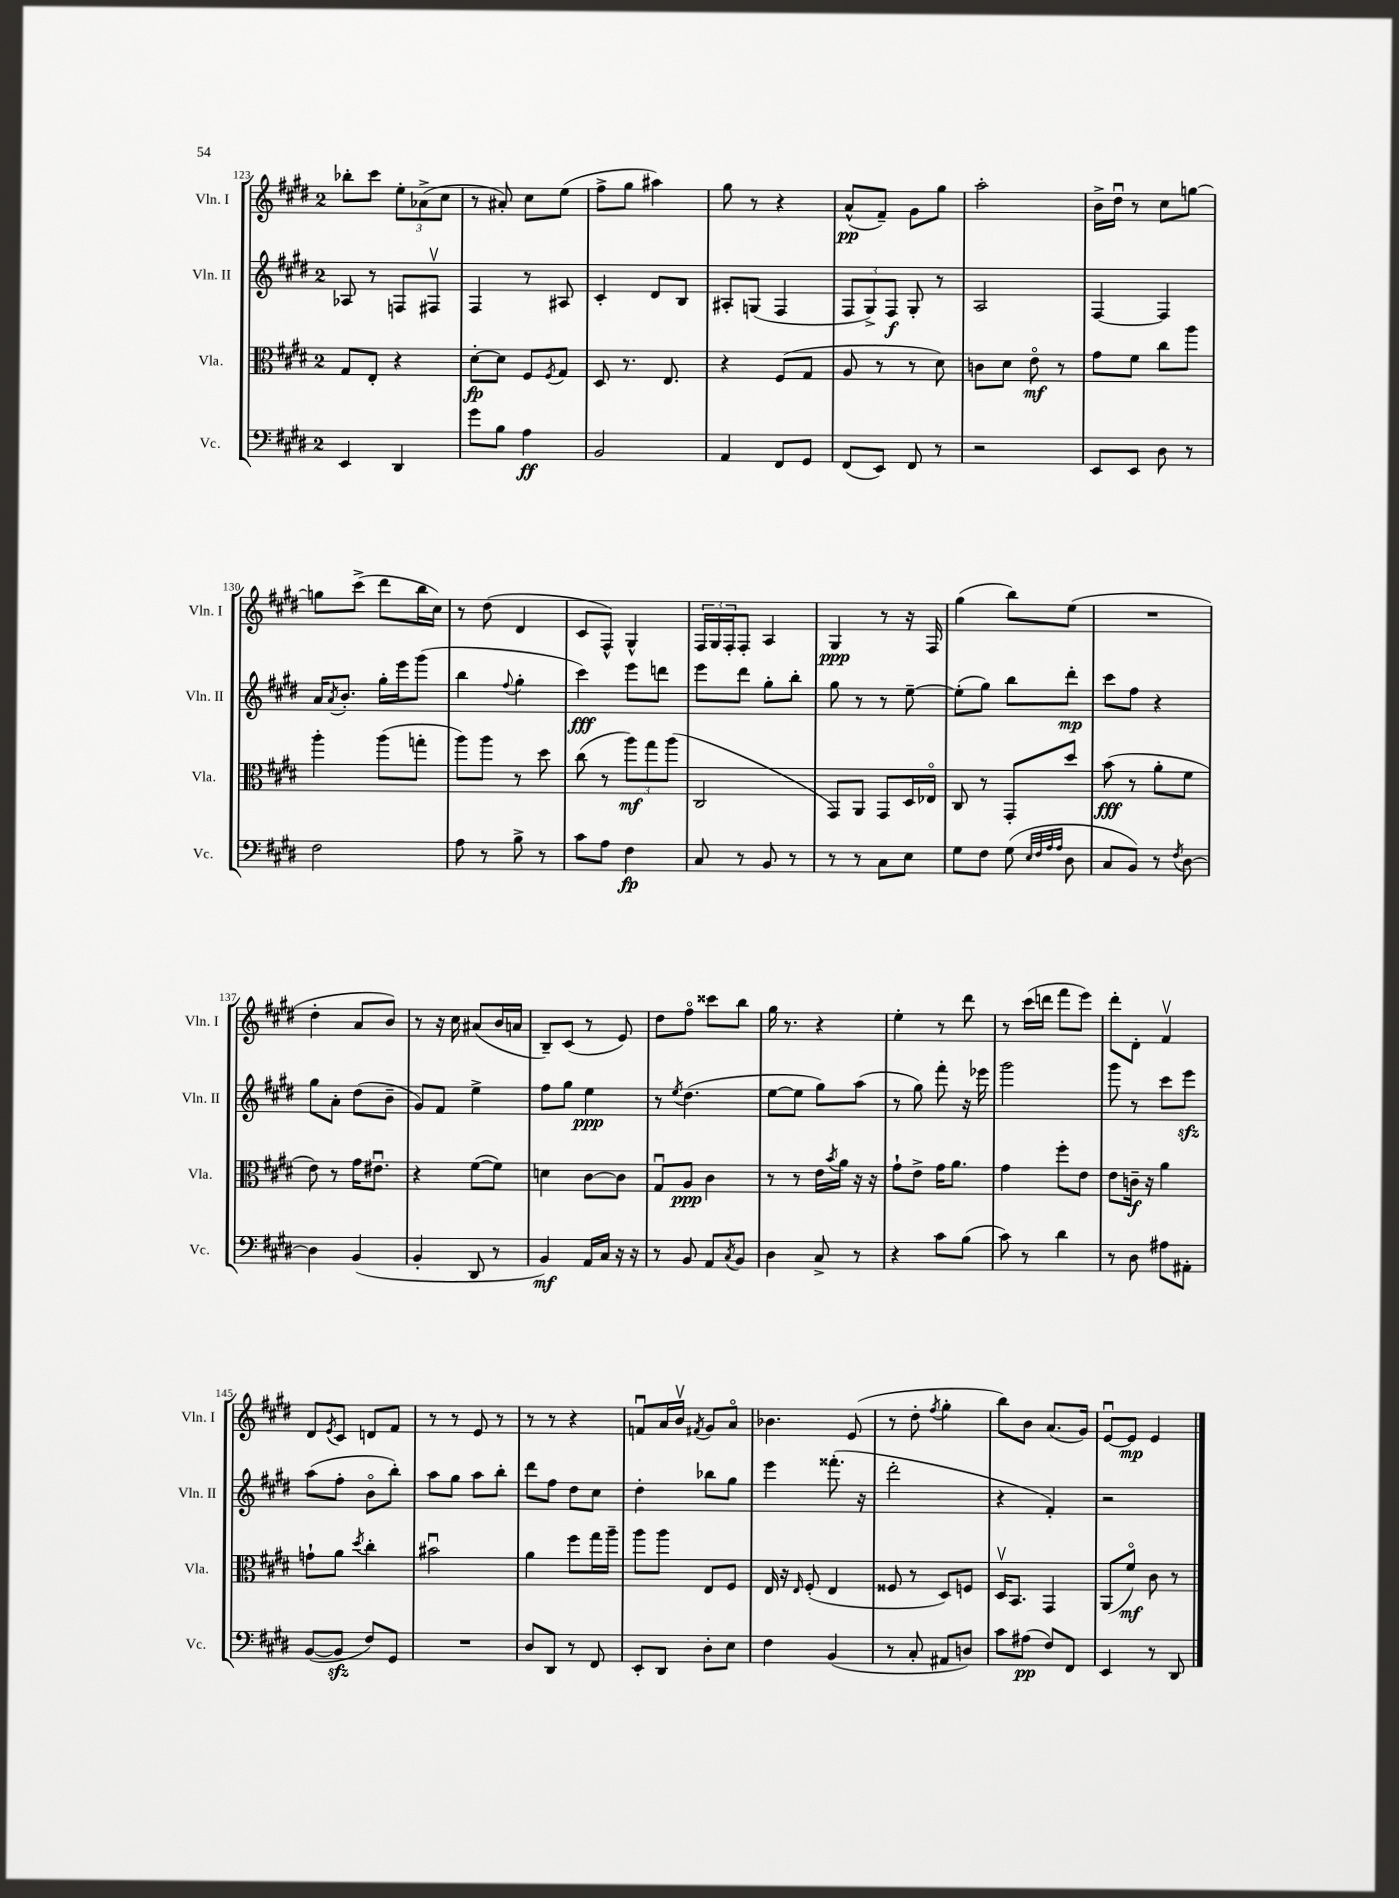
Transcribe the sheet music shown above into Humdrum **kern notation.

**kern	**dynam	**kern	**dynam	**kern	**dynam	**kern	**dynam
*part4	*part4	*part3	*part3	*part2	*part2	*part1	*part1
*staff4	*staff4	*staff3	*staff3	*staff2	*staff2	*staff1	*staff1
*I"Vc.	*	*I"Vla.	*	*I"Vln. II	*	*I"Vln. I	*
*I'Vc.	*	*I'Vla.	*	*I'Vln. II	*	*I'Vln. I	*
*clefF4	*	*clefC3	*	*clefG2	*	*clefG2	*
*k[f#c#g#d#]	*	*k[f#c#g#d#]	*	*k[f#c#g#d#]	*	*k[f#c#g#d#]	*
*M2/4	*	*M2/4	*	*M2/4	*	*M2/4	*
=123	=123	=123	=123	=123	=123	=123	=123
4EE/	.	8G#/L	.	8A-X/	.	8bb-X'\L	.
.	.	8E'/J	.	8r	.	8ccc#\J	.
4DD#/	.	4r	.	8Fn/L	.	12ee'\L	.
.	.	.	.	.	.	(12a-X^\	.
.	.	.	.	8F#Xv/J	.	.	.
.	.	.	.	.	.	12cc#\J	.
=124	=124	=124	=124	=124	=124	=124	=124
8g#\L	.	[8d#'\L	fp	4F#/	.	8r	.
8B\J	.	8d#\J]	.	.	.	8a#X'/)	.
4A\	ff	8F#/L	.	8r	.	8cc#\L	.
.	.	8qF#/	.	.	.	.	.
.	.	8G#/J	.	8A#X/	.	(8ee\J	.
=125	=125	=125	=125	=125	=125	=125	=125
2BB/	.	8D#/	.	4c#'/	.	8ff#^\L	.
.	.	8.r	.	.	.	8gg#\J	.
.	.	.	.	8d#/L	.	4aa#X\)	.
.	.	8.E/	.	.	.	.	.
.	.	.	.	8B/J	.	.	.
=126	=126	=126	=126	=126	=126	=126	=126
4AA/	.	4r	.	8A#X'/L	.	8gg#\	.
.	.	.	.	(8Gn/J	.	8r	.
8FF#/L	.	(8F#/L	.	4F#/	.	4r	.
8GG#/J	.	8G#/J	.	.	.	.	.
=127	=127	=127	=127	=127	=127	=127	=127
(8FF#/L	.	8A/	.	12F#/L	.	(8a^^/L	pp
.	.	.	.	12G#^/)	.	.	.
8EE/J)	.	8r	.	.	.	8f#~/J)	.
.	.	.	.	12F#/J	f	.	.
8FF#/	.	8r	.	8G#'/	.	8g#\L	.
8r	.	8d#\)	.	8r	.	8gg#\J	.
=128	=128	=128	=128	=128	=128	=128	=128
2r	.	8cn\L	.	2A/	.	2aa'\	.
.	.	8d#\J	.	.	.	.	.
.	.	8e\	mf	.	.	.	.
.	.	8r	.	.	.	.	.
=129	=129	=129	=129	=129	=129	=129	=129
8EE/L	.	8g#\L	.	[4F#/	.	16b^\LL	.
.	.	.	.	.	.	16dd#u\JJ	.
8EE/J	.	8f#\J	.	.	.	8r	.
8D#\	.	8cc#\L	.	4F#/]	.	8cc#\L	.
8r	.	8aa\J	.	.	.	[8ggn\J	.
!!LO:LB:g=z
=130	=130	=130	=130	=130	=130	=130	=130
2F#\	.	4aa'\	.	16a/KL	.	8ggn\L]	.
.	.	.	.	8qa/	.	.	.
.	.	.	.	8.b'/J	.	.	.
.	.	.	.	.	.	(8ccc#^\J	.
.	.	(8aa\L	.	16gg#'\LL	.	8ddd#\L	.
.	.	.	.	16eee\J	.	.	.
.	.	8ggn'\J	.	(8ggg#\J	.	16bb\L	.
.	.	.	.	.	.	16cc#\JJ)	.
=131	=131	=131	=131	=131	=131	=131	=131
8A\	.	8aa\L)	.	4bb\	.	8r	.
8r	.	8aa\J	.	.	.	(8dd#\	.
.	.	.	.	8qqff#/	.	.	.
8B^\	.	8r	.	4gg#'\	.	4d#/	.
8r	.	8dd#\	.	.	.	.	.
=132	=132	=132	=132	=132	=132	=132	=132
8c#\L	.	(8cc#\	.	4ccc#\)	fff	8c#/L	.
8A\J	.	8r	.	.	.	8F#^^/J)	.
4F#\	fp	12aa\L)	mf	8eee\L	.	4G#^^/	.
.	.	12gg#\	.	.	.	.	.
.	.	.	.	8dddn\J	.	.	.
.	.	(12aa\J	.	.	.	.	.
=133	=133	=133	=133	=133	=133	=133	=133
8C#/	.	2C#/	.	8eee\L	.	24F#/LL	.
.	.	.	.	.	.	24G#/	.
.	.	.	.	.	.	24F#'/J	.
8r	.	.	.	8ddd#\J	.	8F#'/J	.
8BB/	.	.	.	8gg#'\L	.	4A/	.
8r	.	.	.	8bb'\J	.	.	.
=134	=134	=134	=134	=134	=134	=134	=134
8r	.	8GG#/L)	.	8gg#\	.	4G#/	ppp
8r	.	8AA/J	.	8r	.	.	.
8C#\L	.	8GG#/L	.	8r	.	8r	.
8E\J	.	16D#/L	.	[8ee~\	.	16r	.
.	.	16E-X/JJ	.	.	.	16F#/	.
=135	=135	=135	=135	=135	=135	=135	=135
8G#\L	.	8C#/	.	(8ee'\L]	.	(4gg#\	.
8F#\J	.	8r	.	8gg#\J)	.	.	.
(8G#\	.	8GG#'/L	.	8bb\L	.	8bb\L)	.
32qqE/LLL	.	.	.	.	.	.	.
32qqF#/	.	.	.	.	.	.	.
32qqA/	.	.	.	.	.	.	.
32qqA/JJJ	.	.	.	.	.	.	.
8D#\	.	8dd#/J	.	8ddd#'\J	mp	(8ee\J	.
=136	=136	=136	=136	=136	=136	=136	=136
8C#/L	.	(8b\	fff	8ccc#\L	.	2r	.
8BB/J)	.	8r	.	8ff#\J	.	.	.
8r	.	8a'\L	.	4r	.	.	.
8qF#/	.	.	.	.	.	.	.
[8D#\	.	8f#\J	.	.	.	.	.
!!LO:LB:g=z
=137	=137	=137	=137	=137	=137	=137	=137
4D#\]	.	8e\)	.	8gg#\L	.	4dd#'\	.
.	.	8r	.	8a'\J	.	.	.
(4BB/	.	16g#\KL	.	(8dd#\L	.	8a/L	.
.	.	8.e#Xu\J	.	.	.	.	.
.	.	.	.	8b~\J	.	8b/J)	.
=138	=138	=138	=138	=138	=138	=138	=138
4BB'/	.	4r	.	8g#/L)	.	8r	.
.	.	.	.	8f#/J	.	16r	.
.	.	.	.	.	.	16cc#\	.
8DD#/	.	([8f#\L	.	4ee^\	.	(8a#X/L	.
8r	.	8f#\J])	.	.	.	16b/L	.
.	.	.	.	.	.	16an/JJ	.
=139	=139	=139	=139	=139	=139	=139	=139
4BB/)	mf	4dn\	.	8ff#\L	.	8B~/L)	.
.	.	.	.	8gg#\J	.	(8c#/J	.
16AA/LL	.	[8c#\L	.	4ee\	ppp	8r	.
16C#/JJ	.	.	.	.	.	.	.
16r	.	8c#\J]	.	.	.	8e/)	.
16r	.	.	.	.	.	.	.
=140	=140	=140	=140	=140	=140	=140	=140
8r	.	8G#u/L	.	8r	.	8dd#\L	.
.	.	.	.	8qee/	.	.	.
8BB/	.	8A/J	ppp	(4.dd#\	.	8ff#\J	.
8AA/L	.	4c#\	.	.	.	8ccc##X\L	.
8qC#/	.	.	.	.	.	.	.
8BB/J	.	.	.	.	.	8bb\J	.
=141	=141	=141	=141	=141	=141	=141	=141
4D#\	.	8r	.	[8ee\L	.	16gg#\	.
.	.	.	.	.	.	8.r	.
.	.	8r	.	8ee\J]	.	.	.
8C#^/	.	16e\LL	.	8gg#\L)	.	4r	.
.	.	8qb/	.	.	.	.	.
.	.	16a\JJ	.	.	.	.	.
8r	.	16r	.	(8aa\J	.	.	.
.	.	16r	.	.	.	.	.
=142	=142	=142	=142	=142	=142	=142	=142
4r	.	8g#`\L	.	8r	.	4ee'\	.
.	.	8e^\J	.	8gg#\)	.	.	.
8c#\L	.	16g#\KL	.	8fff#'\	.	8r	.
.	.	8.a\J	.	.	.	.	.
(8B\J	.	.	.	16r	.	8ddd#\	.
.	.	.	.	16eee-X\	.	.	.
=143	=143	=143	=143	=143	=143	=143	=143
8c#\)	.	4g#\	.	2ggg#\	.	8r	.
8r	.	.	.	.	.	(16ccc#\LL	.
.	.	.	.	.	.	16dddn\JJ	.
4d#\	.	8ff#'\L	.	.	.	8fff#\L	.
.	.	8e\J	.	.	.	8eee\J)	.
=144	=144	=144	=144	=144	=144	=144	=144
8r	.	8e\L	.	8ggg#\	.	8ddd#'\L	.
8D#\	.	16cn~\Jk	f	8r	.	8d#'\J	.
.	.	16r	.	.	.	.	.
8A#X\L	.	4a\	.	8ccc#\L	.	4f#v/	.
8AA#X'\J	.	.	.	8eeezz\J	.	.	.
!!LO:LB:g=z
=145	=145	=145	=145	=145	=145	=145	=145
([8BB/L	.	8gn`\L	.	(8aa\L	.	8d#/L	.
.	.	.	.	.	.	8qe/	.
8BBzz/J]	.	8a\J	.	8ff#'\J	.	8c#/J	.
.	.	8qdd#/	.	.	.	.	.
8F#/L)	.	4cc#'\	.	8b\L	.	8dn/L	.
8GG#/J	.	.	.	8bb'\J)	.	8f#/J	.
=146	=146	=146	=146	=146	=146	=146	=146
2r	.	2b#Xu\	.	8aa\L	.	8r	.
.	.	.	.	8gg#\J	.	8r	.
.	.	.	.	8aa\L	.	8e/	.
.	.	.	.	8bb'\J	.	8r	.
=147	=147	=147	=147	=147	=147	=147	=147
8D#/L	.	4a\	.	8ddd#\L	.	8r	.
8DD#/J	.	.	.	8ff#\J	.	8r	.
8r	.	8ff#\L	.	8dd#\L	.	4r	.
8FF#/	.	16gg#\L	.	8cc#\J	.	.	.
.	.	16aa~\JJ	.	.	.	.	.
=148	=148	=148	=148	=148	=148	=148	=148
8EE'/L	.	8aa\L	.	4dd#'\	.	8fnu/L	.
8DD#/J	.	8aa\J	.	.	.	16a/L	.
.	.	.	.	.	.	16bv/JJ	.
.	.	.	.	.	.	8qf#X/	.
8D#'\L	.	8E/L	.	8bb-X\L	.	8g#/L	.
8E\J	.	8F#/J	.	8gg#\J	.	8a/J	.
=149	=149	=149	=149	=149	=149	=149	=149
4F#\	.	16E/	.	4eee\	.	4.b-X\	.
.	.	16r	.	.	.	.	.
.	.	16qqE/	.	.	.	.	.
.	.	(8F#'/	.	.	.	.	.
(4BB/	.	4E/	.	(8.fff##X'\	.	.	.
.	.	.	.	.	.	(8e/	.
.	.	.	.	16r	.	.	.
=150	=150	=150	=150	=150	=150	=150	=150
8r	.	8F##X/	.	2ddd#'\	.	8r	.
8C#'/	.	8r	.	.	.	8dd#'\	.
.	.	.	.	.	.	8qff#/	.
8AA#X/L	.	8D#/L)	.	.	.	4gg#'\	.
8Dn/J)	.	8Fn/J	.	.	.	.	.
=151	=151	=151	=151	=151	=151	=151	=151
8c#\L	.	16D#v/KL	.	4r	.	8bb\L)	.
.	.	8.BB/J	.	.	.	.	.
(8A#X\J	pp	.	.	.	.	8b\J	.
8F#/L)	.	4GG#/	.	4f#'/)	.	(8.a/L	.
8FF#/J	.	.	.	.	.	.	.
.	.	.	.	.	.	16g#/Jk)	.
=152	=152	=152	=152	=152	=152	=152	=152
4EE/	.	(8AA/L	.	2r	.	[8eu/L	.
.	.	8f#/J)	mf	.	.	8e/J]	mp
8r	.	8c#\	.	.	.	4e/	.
8DD#/	.	8r	.	.	.	.	.
==	==	==	==	==	==	==	==
*-	*-	*-	*-	*-	*-	*-	*-
